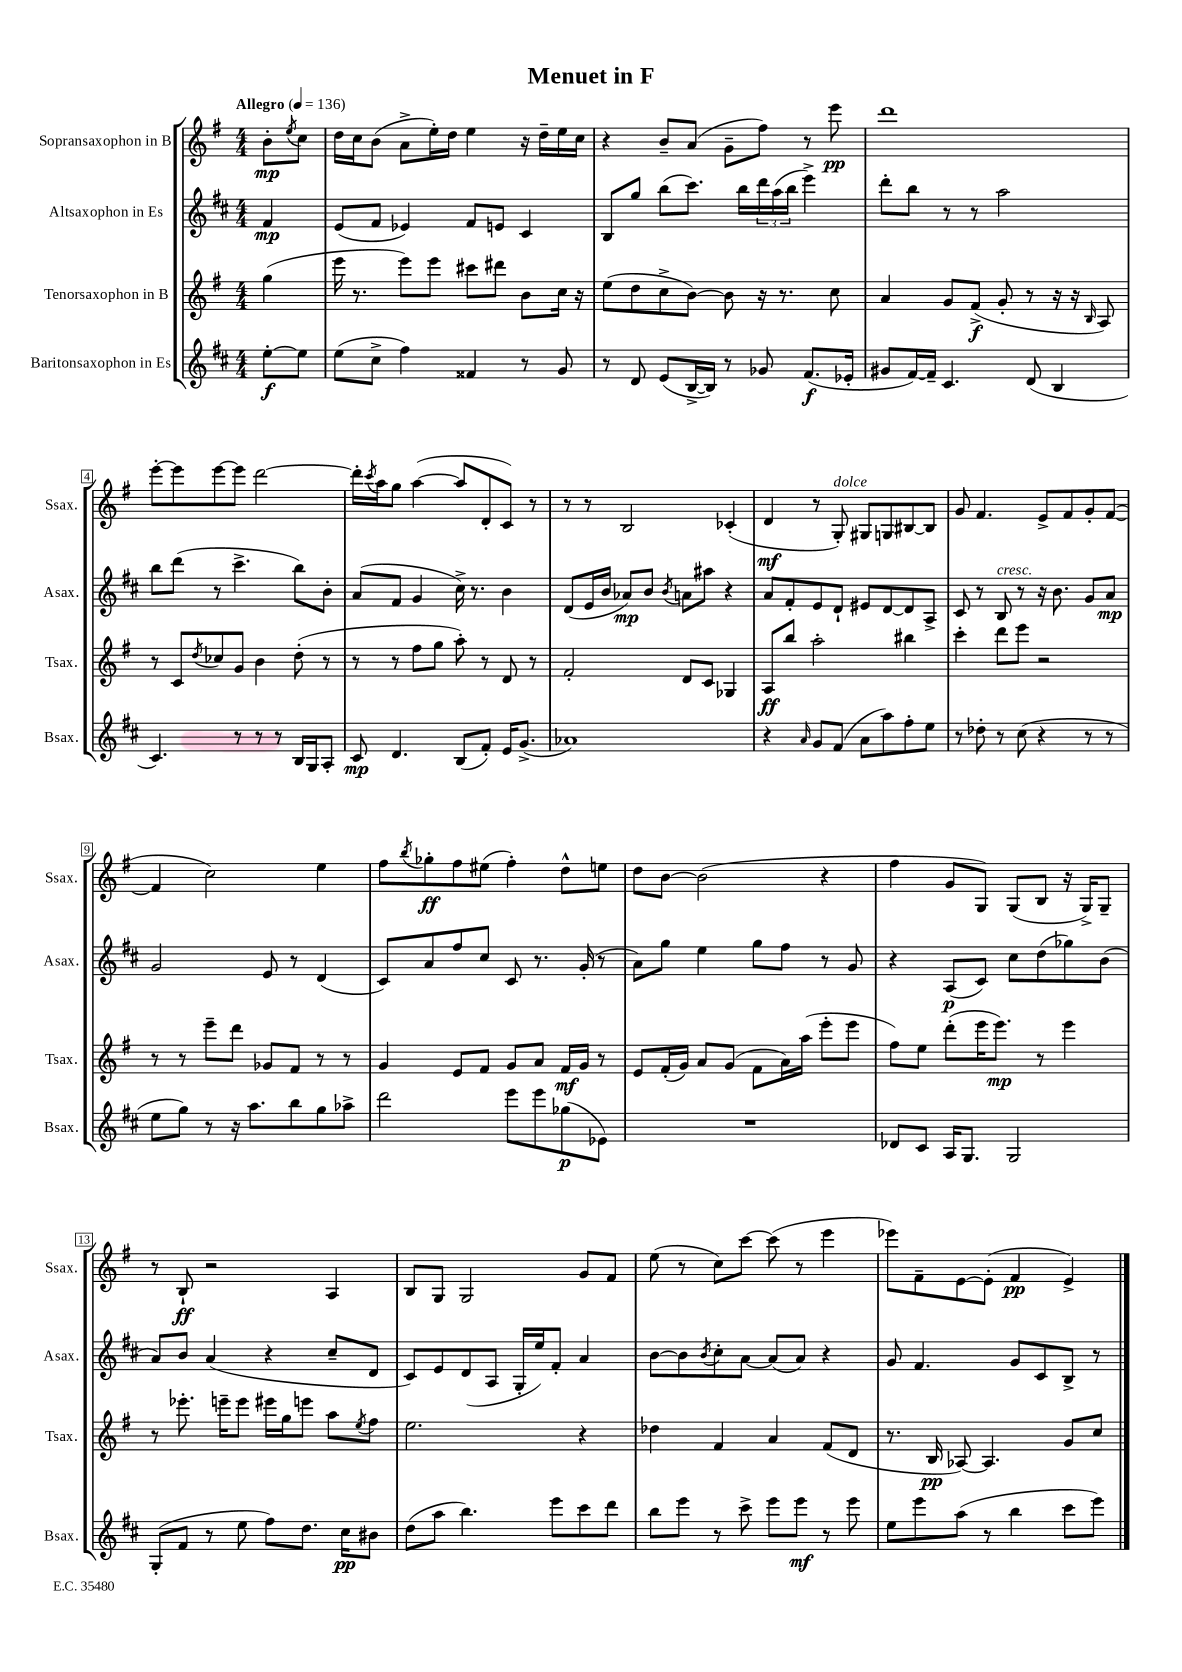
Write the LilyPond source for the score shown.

\header { title = "Menuet in F" }
<<
\new StaffGroup <<
\new Staff = "s0" \with { instrumentName = "Sopransaxophon in B" shortInstrumentName = "Ssax." } {
    \clef treble \key g \major \numericTimeSignature \time 4/4 \partial 4 \tempo "Allegro" 4 = 136
    b'8-.\mp \acciaccatura { e''8 } c''8 |
    d''16 c''16 b'8( a'8-> e''16-.) d''16 e''4 r16 d''16-- e''16 c''16 |
    r4 b'8-- a'8( g'8-- fis''8) r8 e'''8\pp |
    d'''1 |
    e'''8~-. e'''8 e'''8~ e'''8 d'''2~ |
    d'''16-. \acciaccatura { c'''8 } a''16 g''8 a''4~( a''8 d'8-. c'8) r8 |
    r8 r8 b2 ces'4-.( |
    d'4\mf r8 g8-.^\markup { \italic "dolce" }) gis8 g8 bis8~ bis8 |
    g'8 fis'4. e'8-> fis'8 g'8-. fis'8~( |
    fis'4 c''2) e''4 |
    fis''8 \acciaccatura { b''8 } ges''8-.\ff fis''8 eis''8( fis''4-.) d''8-^ e''8 |
    d''8 b'8~ b'2( r4 |
    fis''4 g'8 g8) g8( b8 r16 g16->) g8-- |
    r8 b8-!\ff r2 a4 |
    b8 g8 g2 g'8 fis'8 |
    e''8( r8 c''8) c'''8~ c'''8( r8 e'''4 |
    ees'''8) fis'8-- e'8~ e'8-.( fis'4\pp e'4->) \bar "|." |
}
\new Staff = "s1" \with { instrumentName = "Altsaxophon in Es" shortInstrumentName = "Asax." } {
    \clef treble \key d \major \numericTimeSignature \time 4/4 \partial 4
    fis'4\mp |
    e'8( fis'8 ees'4) fis'8 e'8 cis'4 |
    b8 g''8 b''8( cis'''8.) b''16 \tuplet 3/2 { d'''16 a''16( b''16 } e'''4->) |
    d'''8-. b''8 r8 r8 a''2 |
    b''8 d'''8( r8 cis'''4.-> b''8) b'8-. |
    a'8( fis'8 g'4 cis''16->) r8. b'4 |
    d'8( e'16 b'16 aes'8\mp) b'8 \acciaccatura { b'8 } a'8 ais''8 r4 |
    a'8 fis'8-. e'8 d'8-! eis'8 d'8~ d'8 a8-> |
    cis'8 r8 b8^\markup { \italic "cresc." } r8 r16 b'8. g'8 a'8\mp |
    g'2 e'8 r8 d'4( |
    cis'8) a'8 fis''8 cis''8 cis'8 r8. g'16-.( r8 |
    a'8) g''8 e''4 g''8 fis''8 r8 g'8 |
    r4 a8\p( cis'8) cis''8 d''8( ges''8) b'8( |
    a'8) b'8 a'4( r4 cis''8-- d'8 |
    cis'8) e'8 d'8( a8 g16-. e''16) fis'8-. a'4 |
    b'8~ b'8 \acciaccatura { b'8 } cis''8-. a'8~ a'8( a'8) r4 |
    g'8 fis'4. g'8 cis'8 b8-> r8 \bar "|." |
}
\new Staff = "s2" \with { instrumentName = "Tenorsaxophon in B" shortInstrumentName = "Tsax." } {
    \clef treble \key g \major \numericTimeSignature \time 4/4 \partial 4
    g''4( |
    e'''16 r8. e'''8) e'''8 cis'''8 dis'''8 b'8 c''16 r16 |
    e''8( d''8 c''8-> b'8~) b'8 r16 r8. c''8 |
    a'4 g'8 fis'8->\f( g'8-. r8 r16 r16 \grace { b16 } a8) |
    r8 c'8 \acciaccatura { d''8 } ces''8 g'8 b'4 d''8-.( r8 |
    r8 r8 fis''8 g''8 a''8-.) r8 d'8 r8 |
    fis'2-. d'8 c'8 ges4 |
    a8\ff b''8 a''2-. bis''4 |
    c'''4-. d'''8 e'''8 r2 |
    r8 r8 e'''8-- d'''8 ges'8 fis'8 r8 r8 |
    g'4 e'8 fis'8 g'8 a'8 fis'16\mf g'16 r8 |
    e'8 fis'16-.( g'16) a'8 g'8( fis'8 a'16) a''16( e'''8-. e'''8 |
    fis''8) e''8 d'''8-.( e'''16 e'''8.\mp) r8 e'''4 |
    r8 ees'''8.-. e'''16-- e'''8 eis'''16 g''16 e'''8 a''8 \acciaccatura { e''8 } fis''8 |
    e''2. r4 |
    des''4 fis'4 a'4 fis'8( d'8 |
    r8. b16\pp aes8~) aes4. g'8 c''8 \bar "|." |
}
\new Staff = "s3" \with { instrumentName = "Baritonsaxophon in Es" shortInstrumentName = "Bsax." } {
    \clef treble \key d \major \numericTimeSignature \time 4/4 \partial 4
    e''8~-.\f e''8 |
    e''8( cis''8-> fis''4) fisis'4 r8 g'8 |
    r8 d'8 e'8( b16~-> b16) r8 ges'8 fis'8.\f( ees'16-. |
    gis'8 fis'16~) fis'16-- cis'4. d'8( b4 |
    cis'4.) r8 r8 r8 b16 g16 a8-. |
    cis'8\mp d'4. b8( fis'8-.) e'16 g'8.->( |
    aes'1) |
    r4 \grace { a'16 } g'8 fis'8( a'8 a''8) fis''8-. e''8 |
    r8 des''8-. r8 cis''8( r4 r8 r8 |
    e''8 g''8) r8 r16 a''8. b''8 g''8 aes''8-> |
    d'''2 e'''8 e'''8 ges''8\p( ees'8) |
    R1 |
    des'8 cis'8 a16 g8. g2 |
    g8-.( fis'8 r8 e''8 fis''8) d''8. cis''16\pp bis'8 |
    d''8( a''8 b''4.) e'''8 cis'''8 d'''8 |
    b''8 e'''8 r8 cis'''8-> e'''8 e'''8\mf r8 e'''8 |
    e''8 e'''8 a''8( r8 b''4 cis'''8 e'''8) \bar "|." |
}
>>
>>
\layout { \context { \Score \override BarNumber.stencil = #(make-stencil-boxer 0.1 0.3 ly:text-interface::print) } }
